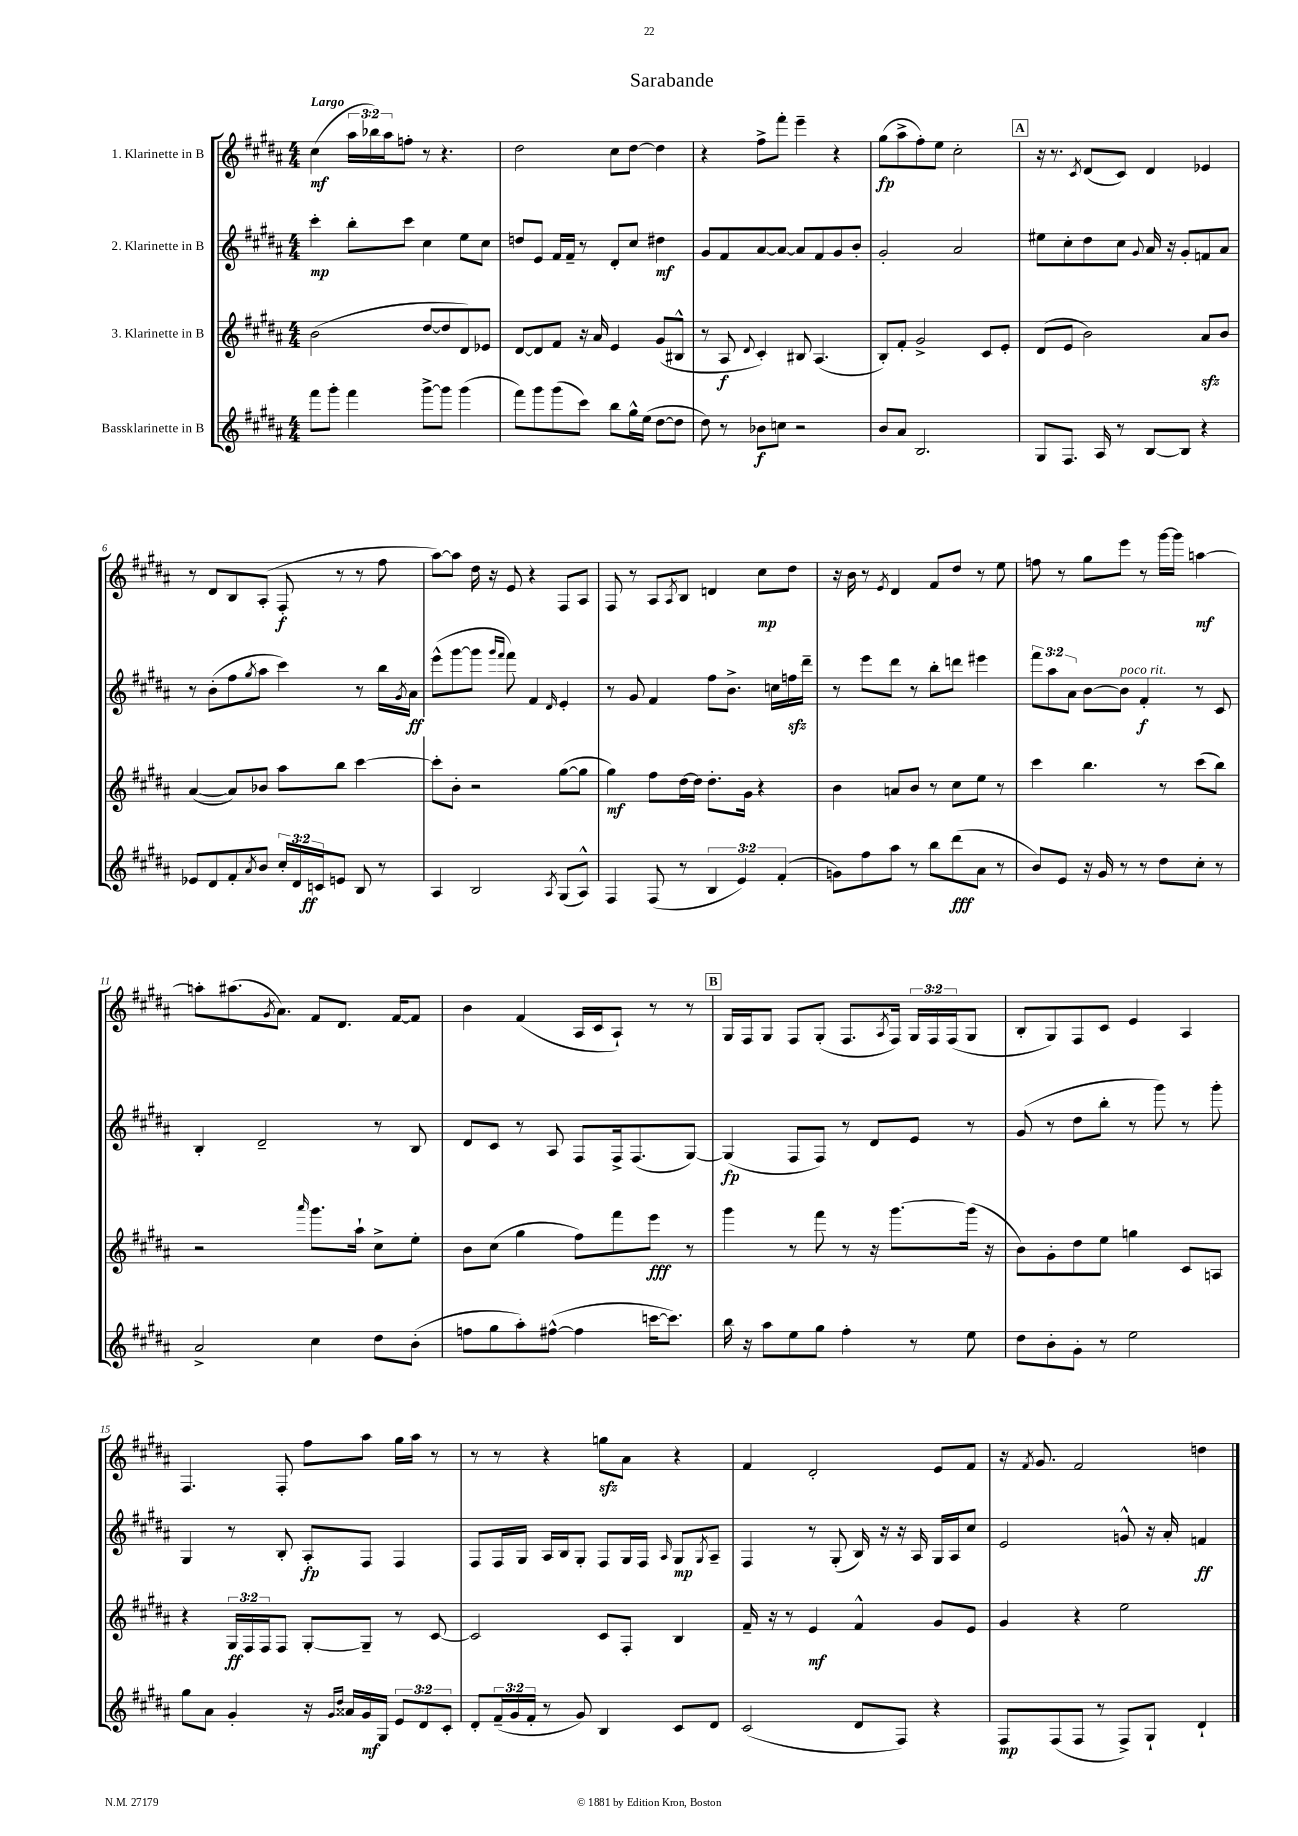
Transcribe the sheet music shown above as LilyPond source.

\header { title = "Sarabande" }
<<
\new StaffGroup <<
\new Staff = "s0" \with { instrumentName = "1. Klarinette in B" } {
    \clef treble \key b \major \numericTimeSignature \time 4/4 \override Staff.TupletNumber.text = #tuplet-number::calc-fraction-text \tempo "Largo"
    cis''4\mf( \tuplet 3/2 { ais''16 bes''16) ais''16 } f''8-. r8 r4. |
    dis''2 cis''8 dis''8~ dis''4 |
    r4 fis''8-> fis'''8-. e'''4-- r4 |
    gis''8\fp( ais''8-> fis''8-.) e''8 cis''2-. |
    \mark \markup { \box "A" } r16 r8. \acciaccatura { cis'8 } dis'8( cis'8) dis'4 ees'4 |
    r8 dis'8 b8 ais8-.( fis8-.\f r8 r8 fis''8 |
    ais''8~) ais''8 dis''16 r16 e'8 r4 fis8 ais8 |
    fis8 r8 ais8 \acciaccatura { ais8 } b8 d'4 cis''8\mp dis''8 |
    r16 b'16 r8 \acciaccatura { e'8 } dis'4 fis'8 dis''8 r8 e''8 |
    f''8 r8 gis''8 e'''8 r8 gis'''16~ gis'''16 a''4~\mf |
    a''8-. ais''8.( \acciaccatura { gis'8 } ais'8.) fis'8 dis'8. fis'16~ fis'8 |
    b'4 fis'4( ais16 cis'16 ais8-!) r8 r8 |
    \mark \markup { \box "B" } gis16 fis16 gis8 fis8 gis8-.( fis8. \acciaccatura { ais8 } fis16) \tuplet 3/2 { gis16 fis16 fis16( } gis8 |
    b8-. gis8) fis8 cis'8 e'4 ais4 |
    fis4. fis8-. fis''8 ais''8 gis''16 ais''16 r8 |
    r8 r8 r4 g''8\sfz ais'8 r4 |
    fis'4 dis'2-. e'8 fis'8 |
    r16 \acciaccatura { fis'8 } gis'8. fis'2 d''4 \bar "|." |
}
\new Staff = "s1" \with { instrumentName = "2. Klarinette in B" } {
    \clef treble \key b \major \numericTimeSignature \time 4/4 \override Staff.TupletNumber.text = #tuplet-number::calc-fraction-text
    cis'''4-.\mp b''8-. cis'''8 cis''4 e''8 cis''8 |
    d''8 e'8 fis'16 fis'16-- r8 dis'8-. cis''8 dis''4\mf |
    gis'8 fis'8 ais'8~ ais'8~ ais'8 fis'8 gis'8 b'8-. |
    gis'2-. ais'2 |
    \mark \markup { \box "A" } eis''8 cis''8-. dis''8 cis''8 \appoggiatura { gis'8 } ais'16 r16 gis'8-. f'8 ais'8 |
    r8 b'8-.( fis''8 \acciaccatura { gis''8 } ais''8 cis'''4) r8 b''16 \acciaccatura { gis'8 } ais'16\ff |
    e'''8-^( gis'''8~ gis'''8 \grace { gis'''16 fis'''16 } fis'''8) fis'4 \grace { dis'16 } e'4-. |
    r8 gis'8 fis'4 fis''8 b'8.-> c''16 f''16\sfz dis'''16-- |
    r8 e'''8 dis'''8 r8 b''8-. d'''8 eis'''4 |
    \tuplet 3/2 { fis'''8 ais''8 ais'8 } b'8~ b'8^\markup { \italic "poco rit." } fis'4-.\f r8 cis'8 |
    b4-. dis'2-- r8 b8 |
    dis'8 cis'8 r8 ais8 fis8 fis16-> fis8.( gis8~) |
    \mark \markup { \box "B" } gis4\fp( fis8 fis8) r8 dis'8 e'8 r8 |
    gis'8( r8 dis''8 b''8-. r8 gis'''8) r8 gis'''8-. |
    gis4 r8 b8-. ais8-.\fp fis8 fis4 |
    fis8 fis16 gis16 ais16 b16 gis8-. fis8 gis16 fis16 \grace { ais16 } gis8\mp \acciaccatura { gis8 } ais8-- |
    fis4 r8 gis8-.( b16) r16 r16 ais16 gis16 ais16 cis''8 |
    e'2 g'8-^ r16 ais'16-. f'4\ff \bar "|." |
}
\new Staff = "s2" \with { instrumentName = "3. Klarinette in B" } {
    \clef treble \key b \major \numericTimeSignature \time 4/4 \override Staff.TupletNumber.text = #tuplet-number::calc-fraction-text
    b'2( dis''8~ dis''8 dis'8) ees'8 |
    dis'8~ dis'8 fis'8 r16 ais'16 e'4 gis'8( bis8-^ |
    r8 ais8\f \appoggiatura { dis'8 } cis'4-.) bis8 ais4.( |
    b8-.) fis'8-. gis'2-> cis'8 e'8-. |
    \mark \markup { \box "A" } dis'8( e'8 b'2) ais'8\sfz b'8 |
    ais'4~( ais'8) bes'8 ais''8 b''8 cis'''4~ |
    cis'''8-. b'8-. r2 gis''8~( gis''8 |
    gis''4\mf) fis''8 dis''16~ dis''16 dis''8.-. gis'16 r4 |
    b'4 a'8 b'8 r8 cis''8 e''8 r8 |
    cis'''4 b''4. r8 cis'''8( b''8) |
    r2 \grace { ais'''16 } gis'''8. ais''16-! cis''8-> e''8-. |
    b'8 cis''8( gis''4 fis''8) fis'''8 e'''8\fff r8 |
    \mark \markup { \box "B" } gis'''4 r8 fis'''8 r8 r16 gis'''8.~ gis'''16( r16 |
    b'8) gis'8-. dis''8 e''8 g''4 cis'8 a8 |
    r4 \tuplet 3/2 { gis16\ff fis16 fis16 } fis8 gis8~-. gis8-- r8 cis'8~ |
    cis'2 cis'8 fis8-. b4 |
    fis'16-- r16 r8 e'4\mf fis'4-^ gis'8 e'8 |
    gis'4 r4 e''2 \bar "|." |
}
\new Staff = "s3" \with { instrumentName = "Bassklarinette in B" } {
    \clef treble \key b \major \numericTimeSignature \time 4/4 \override Staff.TupletNumber.text = #tuplet-number::calc-fraction-text
    fis'''8 gis'''8-. fis'''4 gis'''8~-> gis'''8 gis'''4( |
    fis'''8) gis'''8 gis'''8( cis'''8) b''8 gis''16-^ e''16( dis''8~ dis''8 |
    dis''8) r8 bes'8\f c''8 r2 |
    b'8 ais'8 b2. |
    \mark \markup { \box "A" } gis8 fis8. ais16 r8 b8~ b8 r4 |
    ees'8 dis'8 fis'8-. \acciaccatura { ais'8 } b'8 \tuplet 3/2 { cis''16-. dis'16 c'16\ff } e'8 b8 r8 |
    ais4 b2 \acciaccatura { ais8 } gis8( ais8-^) |
    fis4 fis8( r8 \tuplet 3/2 { b4 e'4) fis'4-.( } |
    g'8) fis''8 ais''8 r8 b''8 dis'''8\fff( ais'8 r8 |
    b'8) e'8 r16 gis'16 r8 r8 dis''8 cis''8-. r8 |
    ais'2-> cis''4 dis''8 b'8-.( |
    f''8 gis''8 ais''8-.) fis''8~-^( fis''4 c'''16~ c'''8.) |
    \mark \markup { \box "B" } b''16 r16 ais''8 e''8 gis''8 fis''4-. r8 e''8 |
    dis''8 b'8-. gis'8-. r8 e''2 |
    gis''8 ais'8 gis'4-. r16 \grace { gis'16 dis''16 } aisis'16 gis'16\mf gis16 \tuplet 3/2 { e'8 dis'8 cis'8-. } |
    dis'8-. \tuplet 3/2 { fis'16--( gis'16 fis'16-. } r8 gis'8) b4 cis'8 dis'8 |
    cis'2( dis'8 fis8) r4 |
    fis8\mp fis8( fis8 r8 fis8->) gis8-! dis'4-! \bar "|." |
}
>>
>>
